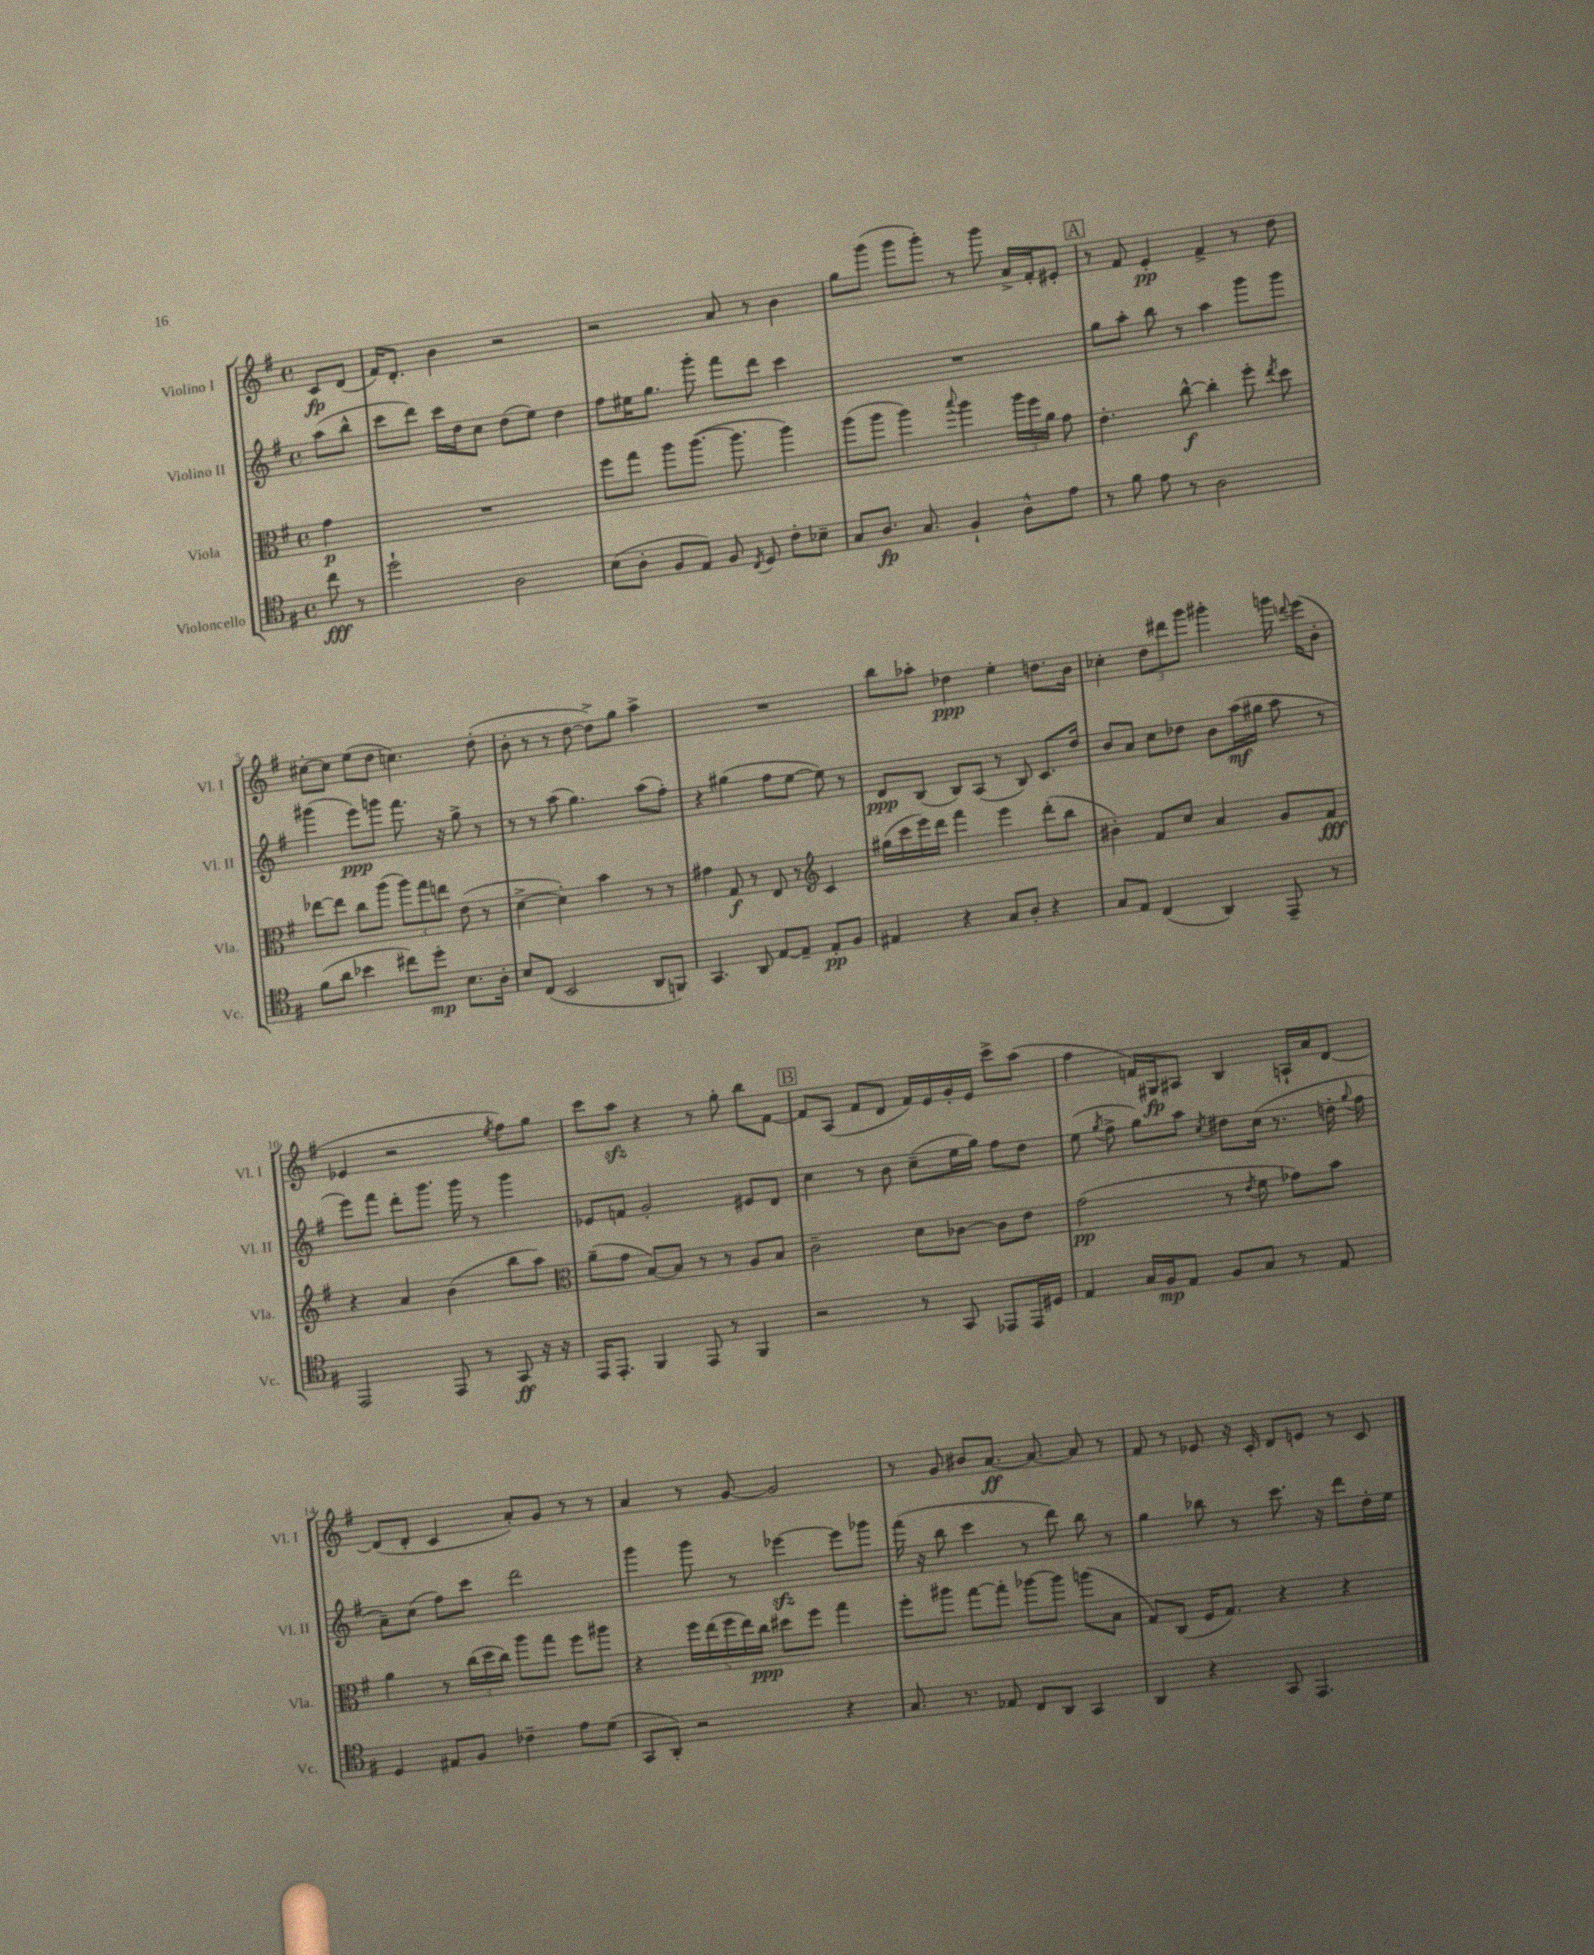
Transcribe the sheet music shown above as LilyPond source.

<<
\new StaffGroup <<
\new Staff = "s0" \with { instrumentName = "Violino I" shortInstrumentName = "Vl. I" } {
    \clef treble \key g \major \defaultTimeSignature \time 4/4 \partial 4
    \autoBeamOff c'8[\fp d'8]( |
    fis'16[) d'8.]-. b'4 r2 |
    r2 a'8 r8 b'4 |
    g''8[ g'''8]( g'''8[ g'''8]-.) r8 g'''8 a'16[-> fis'16-. eis'8]-. |
    \mark \markup { \box "A" } r8 fis'8 e'4-.\pp fis'4-> r8 d''8 |
    cis''8[~-. cis''8] e''8[( d''8] c''4.) d''8-.( |
    b'8-. r8 r8 d''8~ d''8[->) g''8] a''4-> |
    R1 |
    b''8[ aes''8]-. des''4\ppp e''4-. d''8.[ b'16] |
    ces''4-. \tuplet 3/2 { d''8[ dis'''8 g'''8] } gis'''4-. g'''16 \appoggiatura { d'''8 } e'''16[( b'8]-. |
    ees'4 r2 \acciaccatura { e''8 } fis''8[) g''8] |
    c'''8[ a''8]\sfz r4 r8 g''8-. b''8[ fis'8]~ |
    \mark \markup { \box "B" } fis'8[ a8]( fis'8[ d'8] fis'16[) e'16 g'16-. e'16] c'''8[-> a''8]( |
    fis''4 f'16[) gis16\fp ais8] b4 a16[-! a'16 d'8]~ |
    d'8[( d'8]-. c'4 a'8[-.) g'8] r8 r8 |
    a'4 r8 g'8~ g'2 |
    r8 g'8 bis'8[ a'8.]~\ff a'8.~ a'8 r8 |
    fis'8 r8 ees'8 r16 c'16-. d'8[ e'8] r8 c'8 \bar "|." |
}
\new Staff = "s1" \with { instrumentName = "Violino II" shortInstrumentName = "Vl. II" } {
    \clef treble \key g \major \defaultTimeSignature \time 4/4 \partial 4
    \autoBeamOff a''8[( b''8]-^ |
    c'''8[ d'''8]) c'''16[ d''16 c''8] d''8[( e''8]) d''4 |
    fis''8[ eis''16 g''8.] g'''8-. fis'''8[ d'''8] c'''4 |
    R1 |
    \mark \markup { \box "A" } g''8[ a''8]-. b''8 r8 a''4 g'''8[ g'''8] |
    gis'''4( e'''8[\ppp) g'''8] fis'''8. r16 g''8-> r8 |
    r8 r8 a''8( g''4.) a''8[( fis''8]-.) |
    r4 gis''4( fis''8[ e''8]~ e''8) r8 |
    d'8[\ppp b8]( b8[) a8]( r8 b8) c'8.[ d''16] |
    b'8[ a'8] c''8[ des''8] b'8[ a''16\mf( gis''16] a''8 r8 |
    e'''8[) fis'''8] d'''8[-. g'''8.] g'''16 r8 g'''4 |
    ees'8[ f'8] g'2-. eis'8[ d'8] |
    \mark \markup { \box "B" } c''4 r8 b'8 c''8[--( e''16 g''16]) fis''8[ d''8] |
    e''8( \acciaccatura { g''8 } fis''8-> g''8[) a''8] \acciaccatura { c''8 } dis''8[ c''16]( r8. d''16-. \appoggiatura { g''8 } fis''16 |
    a'8[--) c''8]( fis''8[) c'''8] d'''2 |
    g'''4 g'''8 r8 ees'''4~\sfz ees'''8[ ges'''8] |
    fis'''16( r16 b''8 c'''4 r8 d'''8) b''8 r8 |
    g''4 bes''8 r8 c'''8. r16 d'''8[ d''16-. e''16] \bar "|." |
}
\new Staff = "s2" \with { instrumentName = "Viola" shortInstrumentName = "Vla." } {
    \clef alto \key g \major \defaultTimeSignature \time 4/4 \partial 4
    \autoBeamOff g'4\p |
    R1 |
    fis''8[ g''8] a''8[ a''8.]~( a''8. a''4) |
    a''8[( a''8] a''4) \appoggiatura { b''8 } a''4 \tuplet 3/2 { a''16[ fis''16 a'16] } g'8 |
    \mark \markup { \box "A" } e'4.-. c''8~-^\f c''4-. fis''8-. \acciaccatura { e''8 } d''8 |
    ees''8[~ ees''8] c''8[ a''8]( \tuplet 3/2 { a''8[) g''8 e''8] } e'8( r8 |
    d'4~-> d'4-.) b'4 r8 r8 |
    gis'4 g8\f r8 e8 r8 \clef treble c'4 |
    gis''16[( c'''16 e'''16) d'''16] fis'''4 e'''4 d'''8[-.( b''8] |
    bis'4-.) fis'8[ c''8] a'4 g'8[ fis'8]\fff |
    r4 a'4 b'4( b''8[ a''8]) |
    \clef alto a'8[--( g'8] b8[~) b8] r8 r8 a8[ b8] |
    \mark \markup { \box "B" } c'2-- d'8[ ces'8]~ ces'8[ e'8] |
    g'2\pp( r8 \acciaccatura { e'8 } fis'8 ges'8[) b'8] |
    a'4 r8 \tuplet 3/2 { c''16[( d''16 c''16]) } a''8[ g''8] fis''8[ ais''8] |
    r4 \tuplet 5/4 { fis''16[ e''16( fis''16 e''16) c''16]\ppp } dis''8[ fis''8] g''4 |
    fis''8[-. ais''8] g''8[~ g''8]-. aes''8[~ aes''8] a''8[( b8] |
    g8[) c8]( fis16[ g8.]) r4 r4 \bar "|." |
}
\new Staff = "s3" \with { instrumentName = "Violoncello" shortInstrumentName = "Vc." } {
    \clef tenor \key g \major \defaultTimeSignature \time 4/4 \partial 4
    \autoBeamOff c''8\fff r8 |
    d''2-! a2 |
    b8[( a8]-. fis8[ e8]) fis8 \acciaccatura { c8 } d8 c'8[-. bes8]-- |
    g8[ a8.]\fp g8. fis4-! a8[-^ e'8] |
    \mark \markup { \box "A" } r8 fis'8 e'8 r8 a2 |
    fis'8[( a'8] bes'4 cis''8[) d''8]-.\mp b8.[ a16]-. |
    b8[ c8]( b,2 a,8[ f,8]) |
    g,4. a,8 e8[~ e8]-- e8[-.\pp fis8] |
    eis4 r4 g8[ a8]-. r4 |
    g8[ e8] c4( a,4) e,8-- r8 |
    e,2 e,8 r8 g,8\ff r16 r16 |
    e,16[ e,8.]-. fis,4 e,8 r8 fis,4 |
    \mark \markup { \box "B" } r2 r8 g,8 ees,8[ ees,16 dis16] |
    e4 g16[ fis16\mp e8] fis8[ g8] r8 e8 |
    d4 eis8[ fis8] ces'4-- e'8[ d'8]( |
    g,8[ a,8]-.) r2 r4 |
    g8. r8. ees8 c8[ a,8] g,4 |
    a,4 r4 g,8 e,4. \bar "|." |
}
>>
>>
